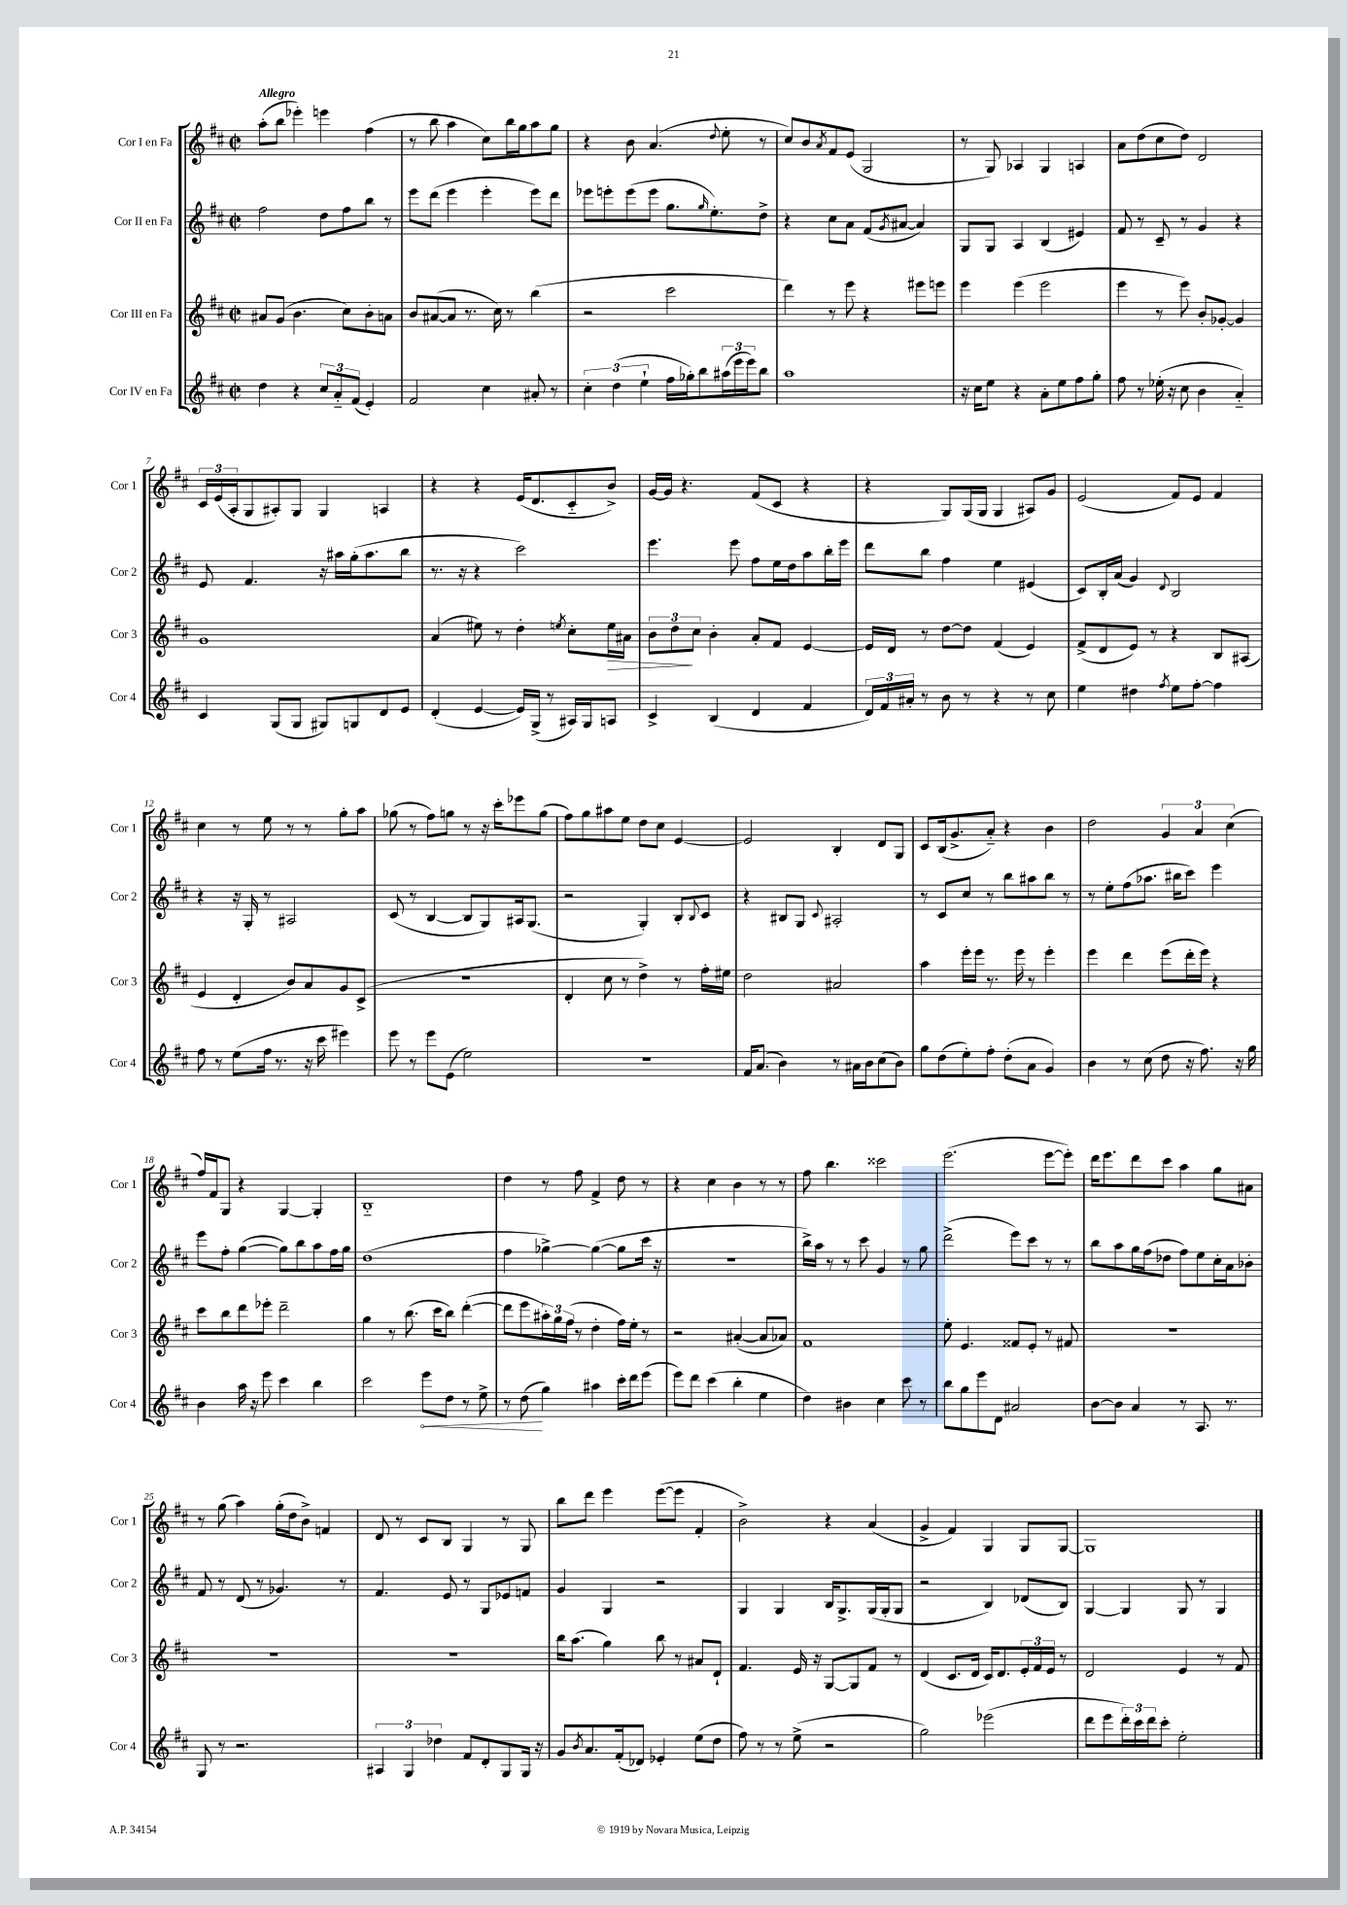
<<
\new StaffGroup <<
\new Staff = "s0" \with { instrumentName = "Cor I en Fa" shortInstrumentName = "Cor 1" } {
    \clef treble \key d \major \defaultTimeSignature \time 2/2 \tempo "Allegro"
    a''8-.( b''8 ees'''4-.) e'''4 fis''4( |
    r8 b''8 a''4 cis''8) b''16 g''16 a''8 g''8 |
    r4 b'8 a'4.( \appoggiatura { d''8 } e''8-. r8 |
    cis''8) b'8 \acciaccatura { a'8 } fis'8 e'8( g2 |
    r8 g8) aes4 g4 a4 |
    a'8 d''8( cis''8 d''8) d'2 |
    \tuplet 3/2 { cis'16 e'16( a16-. } g8 ais8-.) g8 g4 a4 |
    r4 r4 e'16( d'8. cis'8-_ b'8->) |
    g'16~ g'16 r4. fis'8( cis'8 r4 |
    r4 g8) g16( g16 g4 ais8) g'8 |
    e'2( fis'8) e'8 fis'4 |
    cis''4 r8 e''8 r8 r8 g''8-. a''8 |
    ges''8( r8 fis''8) g''8 r8 r16 cis'''16-. ees'''8 g''8( |
    fis''8) g''8 ais''8 e''8 d''8 cis''8 e'4~ |
    e'2 b4-. d'8 g8 |
    cis'8 b16( g'8.-> a'8-_) r4 b'4 |
    d''2 \tuplet 3/2 { g'4 a'4 cis''4( } |
    fis''16) fis'16 g8 r4 g4~ g4-. |
    b1-_ |
    d''4 r8 fis''8 fis'4-> d''8 r8 |
    r4 cis''4 b'4 r8 r8 |
    fis''8 b''4. cisis'''2 |
    e'''2.( e'''8~ e'''8-.) |
    d'''16 e'''8. d'''8 cis'''8 a''4 g''8 ais'8 |
    r8 g''8( a''4) g''16-.( d''16 b'8->) f'4 |
    d'8 r8 cis'8 b8 g4 r8 g8 |
    b''8 d'''8 e'''4 e'''8~( e'''8 fis'4-. |
    b'2->) r4 a'4( |
    g'4-> fis'4) g4 g8 g8~ |
    g1 \bar "|." |
}
\new Staff = "s1" \with { instrumentName = "Cor II en Fa" shortInstrumentName = "Cor 2" } {
    \clef treble \key d \major \defaultTimeSignature \time 2/2
    fis''2 d''8 fis''8 b''8 r8 |
    e'''8 d'''8( e'''4 e'''4-. e'''8) d'''8 |
    ees'''8 e'''8-. e'''8( e'''8 g''8. \grace { g''16 } e''8.-.) d''8-> |
    r4 cis''8 a'8 fis'8( \acciaccatura { g'8 } ais'8~ ais'4) |
    g8 g8 a4 b4( eis'4) |
    fis'8 r8 cis'8-- r8 g'4 r4 |
    e'8 fis'4. r16 ais''16 g''16-.( ais''8. b''8 |
    r8. r16 r4 cis'''2) |
    e'''4. e'''8 fis''8 e''16 d''16 a''8 b''16-. e'''16 |
    d'''8 b''8 fis''4 e''4 eis'4( |
    cis'8) b16-. a'16( g'4) \appoggiatura { d'8 } b2 |
    r4 r16 g16-. r8 ais2 |
    cis'8( r8 b4~ b8 g8) ais16 g8.( |
    r2 g4-.) b8-. \appoggiatura { b8 } cis'8 |
    r4 bis8 g8 \appoggiatura { cis'8 } ais2-. |
    r8 cis'8 cis''8 r8 b''8 ais''8 b''8 r8 |
    r8 e''8-. fis''8( aes''8. bis''16 cis'''8) e'''4 |
    e'''8 fis''8-. g''4~( g''8) b''8 a''8 fis''16 g''16 |
    d''1( |
    fis''4 ges''4~->) ges''4~( ges''8 cis'''16 r16 |
    R1 |
    b''16->) a''16 r8 r8 cis'''8 g'4 r8 g''8 |
    d'''2->( e'''8) cis'''8 r8 r8 |
    b''8 a''8 g''16 fis''16( des''8 fis''8) e''8 cis''16-. a'16 bes'8-. |
    fis'8 r8 d'8( r8 ges'4.) r8 |
    fis'4. e'8 r8 g8 ees'8 f'8 |
    g'4 g4 r2 |
    g4 g4 b16 g8.-> g16( g16-. g8 |
    r2 b4) des'8( b8) |
    g4~ g4 g8 r8 g4 \bar "|." |
}
\new Staff = "s2" \with { instrumentName = "Cor III en Fa" shortInstrumentName = "Cor 3" } {
    \clef treble \key d \major \defaultTimeSignature \time 2/2
    ais'8 g'8( b'4. cis''8) b'8-. a'8 |
    b'8 ais'8~( ais'8 r8. cis''16) r8 b''4( |
    r2 cis'''2 |
    d'''4) r8 e'''8 r4 eis'''8 e'''8 |
    e'''4 e'''4( e'''2 |
    e'''4 r8 e'''8) b'8-. ges'8~-. ges'4 |
    g'1 |
    a'4( eis''8) r8 d''4-. \acciaccatura { e''8 } cis''8-. e''16\> ais'16 |
    \tuplet 3/2 { b'8 d''8\! cis''8 } b'4-. a'8-. fis'8 e'4~ |
    e'16 d'16 r8 d''8~ d''8 fis'4( e'4) |
    fis'8->( d'8 e'8) r8 r4 b8 ais8( |
    e'4 d'4-. b'8) a'8 g'8 cis'8->( |
    R1 |
    d'4-. cis''8 r8 d''4->) r8 fis''16-. eis''16 |
    d''2 ais'2 |
    a''4 e'''16-. e'''16 r8. e'''16 r8 e'''4-. |
    e'''4 d'''4 e'''8( d'''16-. e'''16) r4 |
    cis'''8 b''8 d'''8 ees'''8-. d'''2-- |
    g''4 r8 b''8.( cis'''16 b''8) d'''4~-.( |
    d'''8 e'''8 \tuplet 3/2 { ais''16-.) g''16 fis''16( } r8 d''4-. fis''16) e''16-. r8 |
    r2 ais'4~-.( ais'8 aes'8) |
    fis'1 |
    e''8-. e'4. fisis'8 e'8-. r8 fis'8 |
    R1 |
    R1 |
    R1 |
    b''16 a''8.( g''4) b''8 r8 ais'8 d'8-! |
    fis'4. e'16 r16 g8~ g8 fis'8 r8 |
    d'4( cis'8. d'16 cis'16) d'8. \tuplet 3/2 { e'16-. fis'16 e'16 } r8 |
    d'2 e'4 r8 fis'8 \bar "|." |
}
\new Staff = "s3" \with { instrumentName = "Cor IV en Fa" shortInstrumentName = "Cor 4" } {
    \clef treble \key d \major \defaultTimeSignature \time 2/2
    d''4 r4 \tuplet 3/2 { cis''8 a'8-_ fis'8( } e'4-.) |
    fis'2 cis''4 ais'8-. r8 |
    \tuplet 3/2 { cis''4-. d''4( e''4-! } fis''16 ges''16-.) b''8 \tuplet 3/2 { ais''16( e'''16 e'''16) } b''8 |
    a''1 |
    r16 cis''16 e''8 r4 a'8-. e''8 fis''8 g''8-. |
    fis''8 r8 ees''16-.( r16 cis''8 b'4 a'4-_) |
    cis'4 g8( g8 gis8) g8 d'8 e'8 |
    d'4-.( e'4~ e'16) g16->( r8 ais16) g16 a8 |
    cis'4-> b4( d'4 fis'4 |
    \tuplet 3/2 { d'16) fis'16 ais'16-. } r8 b'8 r8 r4 r8 cis''8 |
    e''4 dis''4 \acciaccatura { fis''8 } e''8 fis''8~-. fis''4 |
    fis''8 r8 e''8( fis''16 r8. r16 cis'''16 eis'''4) |
    e'''8 r8 e'''8 e'8( e''2) |
    R1 |
    fis'16 a'8.( b'4) r8 ais'16 b'16 cis''8( b'8) |
    g''8 d''8( e''8-.) fis''8-. d''8-.( a'8 g'4) |
    b'4 r8 cis''8( d''8 r16 fis''8.) r16 g''16 |
    b'4 a''16 r16 e'''8 cis'''4 b''4 |
    cis'''2 \once \override Hairpin.circled-tip = ##t e'''8\< d''8 r8 e''8-> |
    r8 d''8\!( g''4) ais''4 cis'''16-. d'''16 e'''8( |
    e'''8) d'''8 cis'''4( b''4-. e''4 |
    d''4) bis'4 cis''4 cis'''8 r8 |
    b''8 g''8 e'''8 d'8 ais'2 |
    b'8~ b'8 a'4 r8 a8. r8. |
    g8 r8 r2. |
    \tuplet 3/2 { ais4 g4 des''4 } fis'8 d'8-. g8 g16 r16 |
    g'8 \acciaccatura { b'8 } a'8. fis'16-.( des'8) ees'4-. e''8( d''8 |
    fis''8) r8 r8 e''8->( r2 |
    g''2) ees'''2( |
    d'''8 e'''8 \tuplet 3/2 { d'''16-.) cis'''16 d'''16 } cis'''8-. e''2-. \bar "|." |
}
>>
>>
